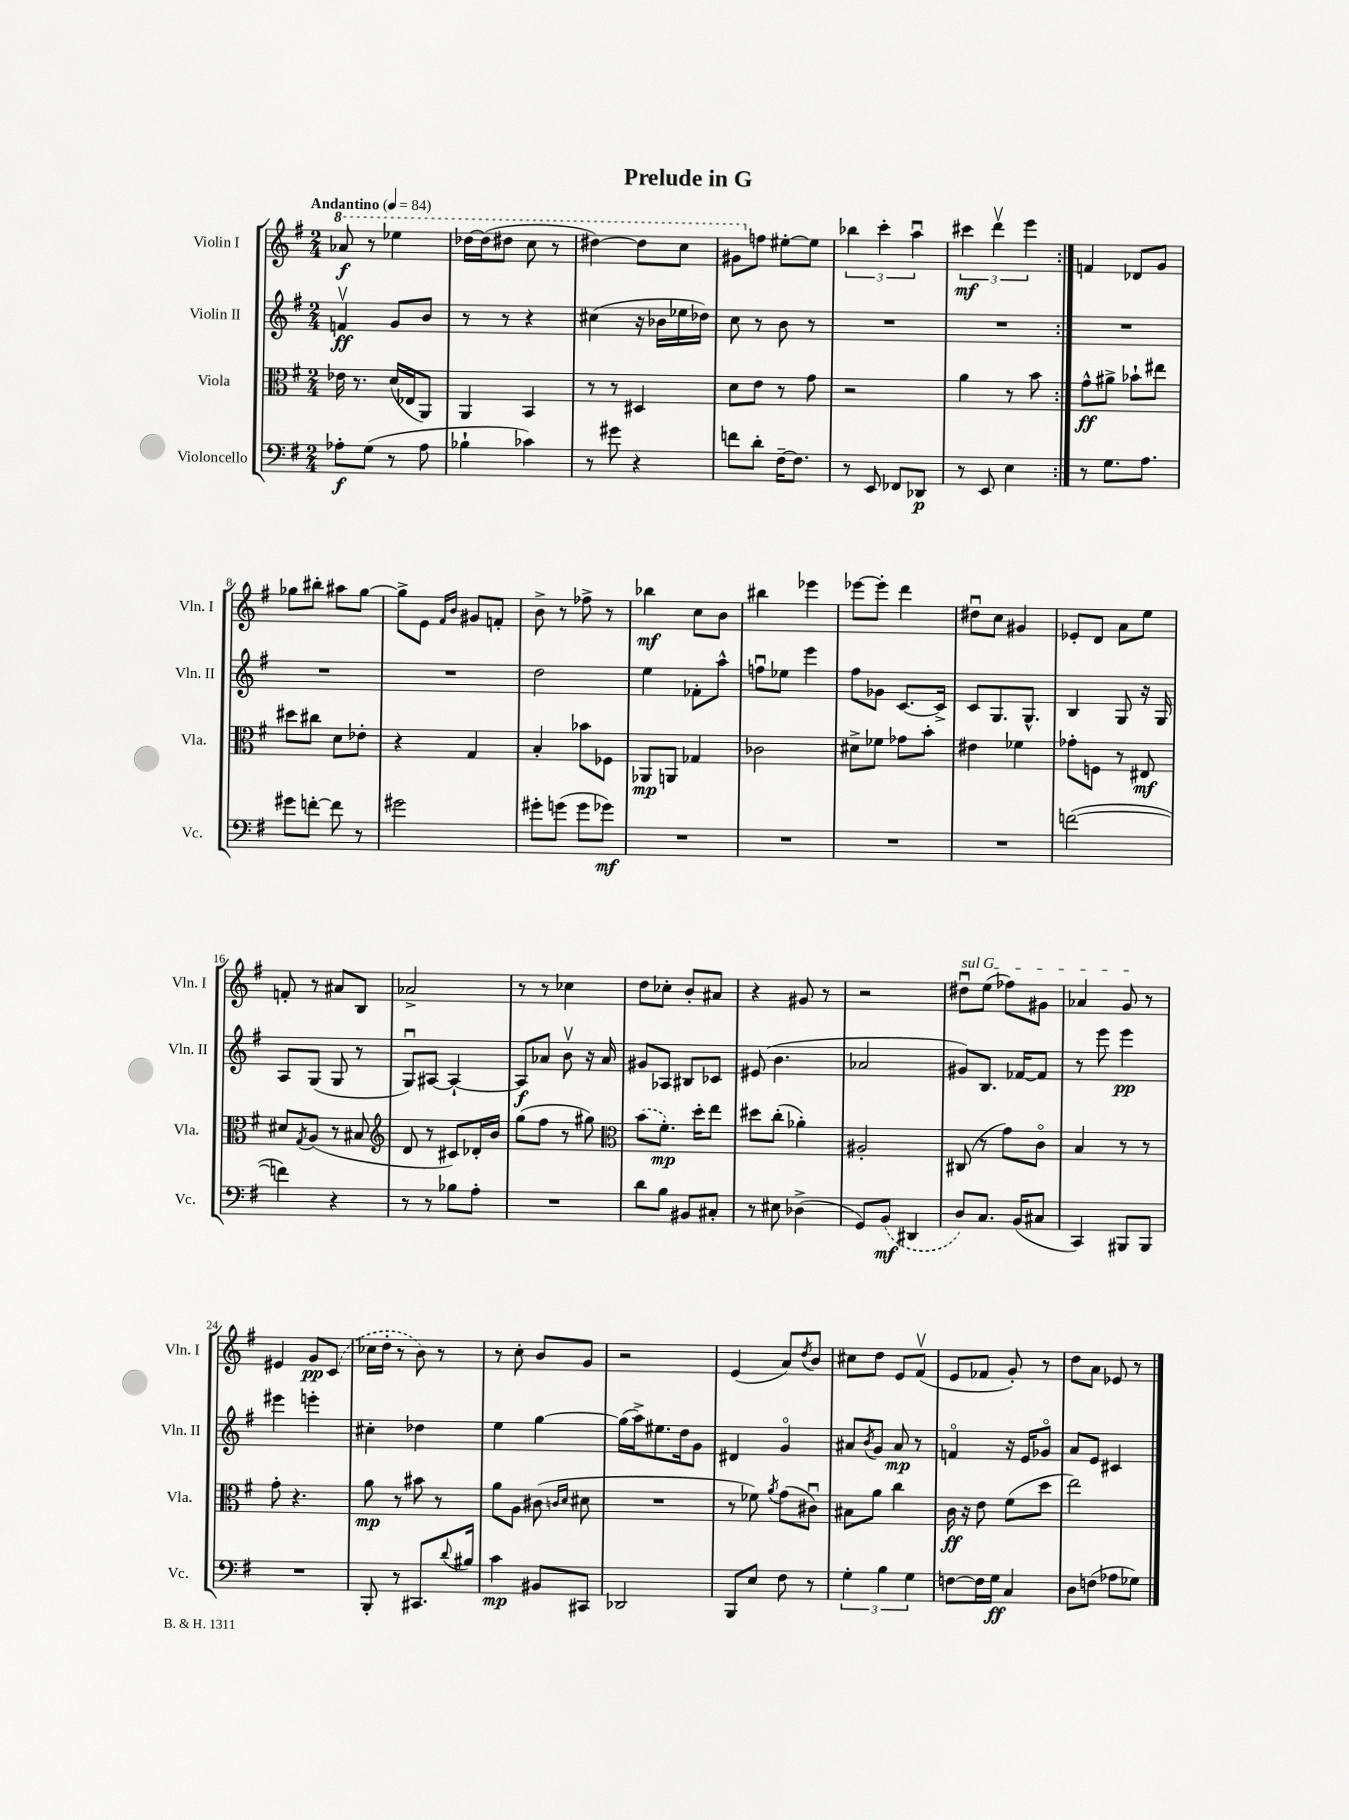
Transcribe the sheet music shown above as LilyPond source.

\header { title = "Prelude in G" }
<<
\new StaffGroup <<
\new Staff = "s0" \with { instrumentName = "Violin I" shortInstrumentName = "Vln. I" } {
    \clef treble \key g \major \numericTimeSignature \time 2/4 \tempo "Andantino" 4 = 84
    \repeat volta 2 { \ottava #1 aes''8\f r8 ees'''4 |
    des'''16~ des'''16( dis'''8 c'''8 r8 |
    dis'''4~) dis'''8 c'''8 |
    gis''8 \ottava #0 f''8 eis''8~-. eis''8 |
    \tuplet 3/2 { bes''4 c'''4-. a''4\downbow } |
    \tuplet 3/2 { cis'''4\mf d'''4\upbow e'''4 } | }
    f'4 des'8 g'8 |
    ges''8 bis''8-. ais''8 ges''8~ |
    ges''8-> e'8 \grace { fis'16 b'16 } gis'8 f'8-. |
    b'8-> r8 fes''8-> r8 |
    bes''4\mf c''8 b'8 |
    bis''4 ees'''4 |
    ees'''8~ ees'''8-. d'''4 |
    dis''8\downbow c''8 gis'4 |
    ees'8-. d'8 a'8 e''8 |
    f'8-. r8 ais'8 b8 |
    aes'2-> |
    r8 r8 ces''4 |
    d''8 ces''8-. b'8-. ais'8 |
    r4 gis'8 r8 |
    r2 |
    \once \override TextSpanner.bound-details.left.text = \markup { \italic "sul G" } dis''8\downbow\startTextSpan e''8( fes''8) gis'8 |
    aes'4 g'8\stopTextSpan r8 |
    eis'4 g'8\pp \once \slurDashed c'8( |
    ces''16 d''16-. r8 b'8) r8 |
    r8 c''8-. b'8 g'8 |
    r2 |
    e'4( a'8) \acciaccatura { d''8 } b'8 |
    cis''8 d''8 e'8 fis'8\upbow( |
    e'8 fes'8 g'8-.) r8 |
    d''8 a'8 ees'8 r8 \bar "|." |
}
\new Staff = "s1" \with { instrumentName = "Violin II" shortInstrumentName = "Vln. II" } {
    \clef treble \key g \major \numericTimeSignature \time 2/4
    \repeat volta 2 { f'4\upbow\ff g'8 b'8 |
    r8 r8 r4 |
    cis''4( r16 bes'16 ees''16 des''16) |
    c''8 r8 b'8 r8 |
    R2 |
    R2 | }
    R2 |
    R2 |
    R2 |
    d''2 |
    e''4 fes'8-. a''8-^ |
    f''8\downbow ees''8 e'''4 |
    fis''8 ges'8 c'8.~ c'16-> |
    c'8 g8. g8.-^ |
    b4 g8 r16 g16 |
    a8 g8( g8 r8 |
    g8\downbow) ais8~ ais4~-! |
    ais8\f aes'8 b'8\upbow r16 aes'16 |
    gis'8 aes8 bis8 ces'8 |
    eis'8( b'4. |
    aes'2 |
    gis'8) b8. fes'16~ fes'8 |
    r8 e'''8 e'''4\pp |
    eis'''4 e'''4-. |
    cis''4-. des''4 |
    e''4 g''4~ |
    g''16( a''16->) eis''8. d''16 g'8 |
    dis'4 g'4\flageolet |
    ais'8 \acciaccatura { b'8 } g'8 ais'8\mp r8 |
    f'4\flageolet r16 e'16 ges'8\flageolet |
    a'8 e'8 cis'4 \bar "|." |
}
\new Staff = "s2" \with { instrumentName = "Viola" shortInstrumentName = "Vla." } {
    \clef alto \key g \major \numericTimeSignature \time 2/4
    \repeat volta 2 { ees'16 r8. d'16( ees16 a,8) |
    a,4 b,4 |
    r8 r8 dis4 |
    d'8 e'8 r8 g'8 |
    r2 |
    a'4 r8 b'8 | }
    g'8-^\ff ais'8-> bes'8-! eis''8 |
    dis''8 cis''8 d'8 ees'8-. |
    r4 g4 |
    b4-. bes'8 fes8 |
    aes,8\mp a,8 ges4 |
    ces'2 |
    dis'8-> fes'8 ges'8 b'8-. |
    eis'4 fes'4 |
    ges'8-. f8 r8 eis8\mf |
    dis'8 \acciaccatura { g8 } a8( r8 bis8 |
    \clef treble d'8 r8 cis'8) des'16-. b'16 |
    g''8( fis''8 r8 gis''8) |
    \clef alto \once \slurDashed b'8( fis'8.-.\mp) d''16-. e''8 |
    dis''8 c''8-.( aes'4-.) |
    ais2-. |
    cis8( r8 g'8) c'8\flageolet |
    b4 r8 r8 |
    g'8-. r4. |
    a'8\mp r8 bis'8 r8 |
    a'8 a8 cis'8( \grace { c'16 d'16 } dis'8 |
    R2 |
    r8 fes'8) \acciaccatura { a'8 } g'8( cis'8\downbow) |
    bis8 a'8 c''4 |
    c'16\ff r16 e'8 fis'8( d''8 |
    e''2) \bar "|." |
}
\new Staff = "s3" \with { instrumentName = "Violoncello" shortInstrumentName = "Vc." } {
    \clef bass \key g \major \numericTimeSignature \time 2/4
    \repeat volta 2 { aes8-.\f g8( r8 aes8 |
    bes4-! ces'4) |
    r8 gis'8 r4 |
    f'8 d'8-. fis16~-- fis8. |
    r8 e,8 fes,8 des,8\p |
    r8 e,8 e4 | }
    r8 g8. a8. |
    gis'8 f'8~-. f'8 r8 |
    gis'2 |
    gis'8-. g'8( g'8 ges'8\mf) |
    R2 |
    R2 |
    R2 |
    R2 |
    f'2~( |
    f'4) r4 |
    r8 r8 bes8 a8-. |
    R2 |
    d'8 b8 bis,8 cis8-. |
    r8 eis8 des4->( |
    g,8) \once \slurDashed b,8\mf( dis,4 |
    d8) c8. b,16( cis8 |
    c,4) bis,,8 bis,,8 |
    R2 |
    b,,8-. r8 cis,8. \appoggiatura { d'8 } bis16 |
    c'4\mp bis,8 cis,8 |
    des,2 |
    b,,8 e8 fis8 r8 |
    \tuplet 3/2 { g4-. b4 g4 } |
    f8~ f16 g16\ff c4 |
    d8 f8( aes8 ges8) \bar "|." |
}
>>
>>
